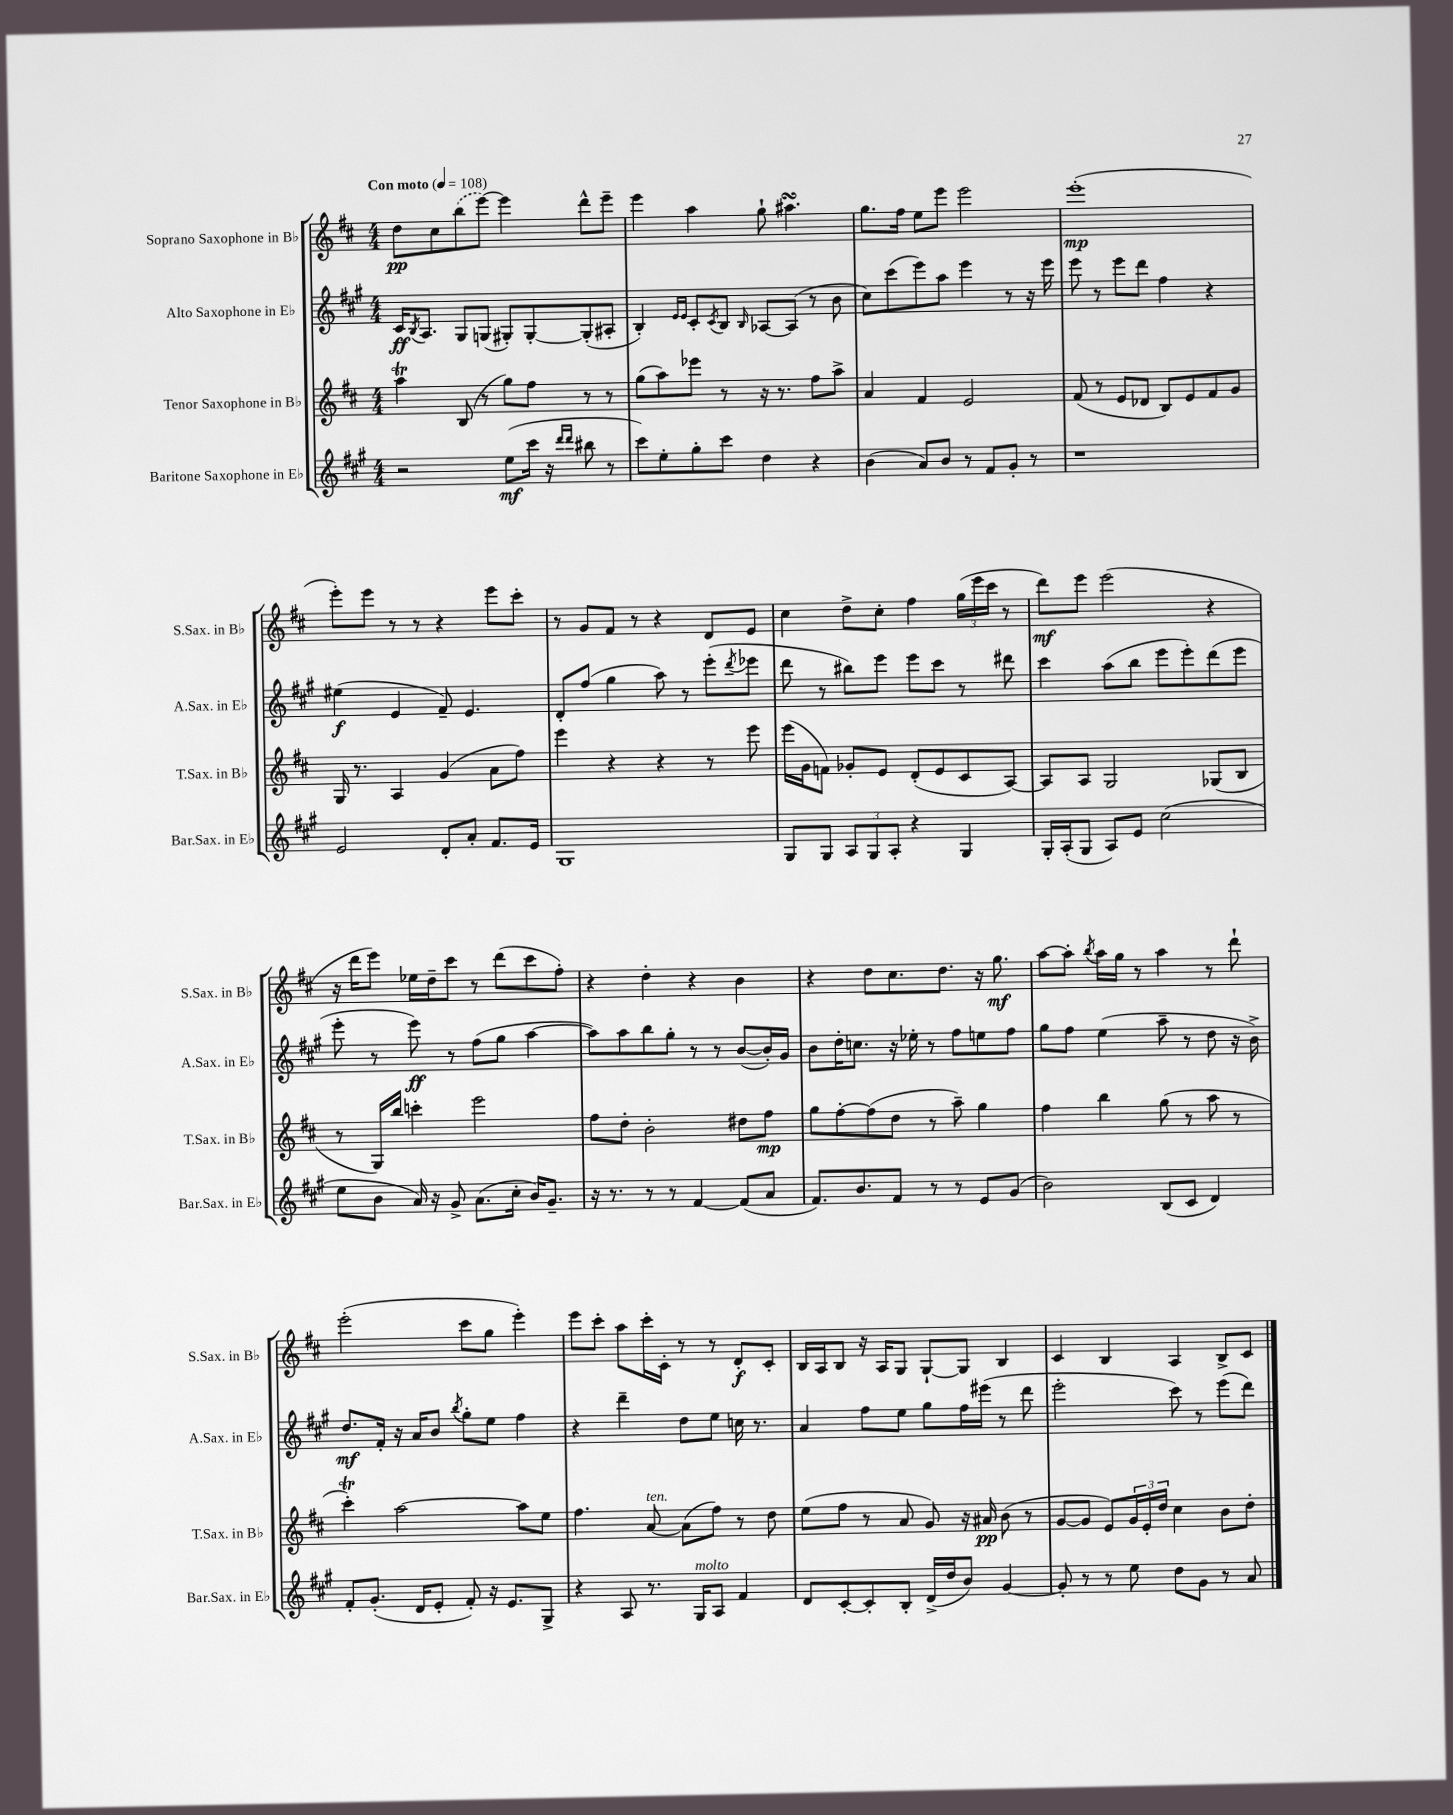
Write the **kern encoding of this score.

**kern	**dynam	**kern	**dynam	**kern	**dynam	**kern	**dynam
*part4	*part4	*part3	*part3	*part2	*part2	*part1	*part1
*staff4	*staff4	*staff3	*staff3	*staff2	*staff2	*staff1	*staff1
*I"Baritone Saxophone in E♭	*	*I"Tenor Saxophone in B♭	*	*I"Alto Saxophone in E♭	*	*I"Soprano Saxophone in B♭	*
*I'Bar.Sax. in E♭	*	*I'T.Sax. in B♭	*	*I'A.Sax. in E♭	*	*I'S.Sax. in B♭	*
*clefG2	*	*clefG2	*	*clefG2	*	*clefG2	*
*k[f#c#g#]	*	*k[f#c#]	*	*k[f#c#g#]	*	*k[f#c#]	*
*M4/4	*	*M4/4	*	*M4/4	*	*M4/4	*
*MM108	*	*MM108	*	*MM108	*	*MM108	*
=1	=1	=1	=1	=1	=1	=1	=1
!	!	!	!	!	!	!LO:TX:a:B:t=Con moto	!
2r	.	4aaT\	.	16c#/KL	ff	8dd\L	pp
.	.	.	.	8qB/	.	.	.
.	.	.	.	8.A/J	.	.	.
.	.	.	.	.	.	8cc#\	.
.	.	(8B/	.	8G#/L	.	(8bb\	.
.	.	8r	.	(8Gn/J	.	[8eee\J)	.
(8ee\L	mf	8gg\L)	.	8G#X'/L)	.	4eee\]	.
16ccc#\Jk	.	8ff#\J	.	[8G#'/	.	.	.
16r	.	.	.	.	.	.	.
16qqddd/LL	.	.	.	.	.	.	.
16qqddd/JJ	.	.	.	.	.	.	.
8bb#X\	.	8r	.	(8G#'/]	.	8ddd^^\L	.
8r	.	8r	.	8A#X'/J	.	8eee~\J	.
=2	=2	=2	=2	=2	=2	=2	=2
8ccc#\L)	.	(8gg\L	.	4B'/)	.	4eee\	.
8ee'\	.	8aa\)	.	.	.	.	.
.	.	.	.	16qqe/LL	.	.	.
.	.	.	.	16qqe/JJ	.	.	.
8gg#'\	.	8eee-X\J	.	8c#'/L	.	4aa\	.
.	.	.	.	8qc#/	.	.	.
8ccc#\J	.	8r	.	8B/J	.	.	.
.	.	.	.	16qqB/	.	.	.
4dd\	.	16r	.	[8A-X/L	.	8gg`\	.
.	.	8.r	.	.	.	.	.
.	.	.	.	(8A-/J]	.	4.aa#XsSsS\	.
4r	.	8ff#\L	.	8r	.	.	.
.	.	8aa^\J	.	8b\	.	.	.
=3	=3	=3	=3	=3	=3	=3	=3
(4b\	.	4a/	.	8cc#\L)	.	8.gg\L	.
.	.	.	.	(8ccc#\	.	.	.
.	.	.	.	.	.	16ff#\Jk	.
8a/L)	.	4f#/	.	8eee\)	.	8ee\L	.
8b/J	.	.	.	8aa\J	.	8eee\J	.
8r	.	2e/	.	4eee\	.	2eee\	.
8f#/L	.	.	.	.	.	.	.
8g#'/J	.	.	.	8r	.	.	.
8r	.	.	.	16r	.	.	.
.	.	.	.	16eee\	.	.	.
=4	=4	=4	=4	=4	=4	=4	=4
1r	.	(8f#/	.	8eee\	.	(1eee'	mp
.	.	8r	.	8r	.	.	.
.	.	8e/L	.	8eee\L	.	.	.
.	.	8d-X/J	.	8ddd\J	.	.	.
.	.	8B/L)	.	4ff#\	.	.	.
.	.	8e/	.	.	.	.	.
.	.	8f#/	.	4r	.	.	.
.	.	8g/J	.	.	.	.	.
!!LO:LB:g=z
=5	=5	=5	=5	=5	=5	=5	=5
2e/	.	16G/	.	(4ee#X\	f	8eee'\L)	.
.	.	8.r	.	.	.	.	.
.	.	.	.	.	.	8eee\J	.
.	.	4A/	.	4e/	.	8r	.
.	.	.	.	.	.	8r	.
8d'/L	.	(4g/	.	8f#~/)	.	4r	.
8a'/J	.	.	.	4.e/	.	.	.
8.f#/L	.	8a\L	.	.	.	8eee\L	.
.	.	8ff#\J)	.	.	.	8ccc#'\J	.
16e/Jk	.	.	.	.	.	.	.
=6	=6	=6	=6	=6	=6	=6	=6
1G#	.	4eee\	.	8d'/L	.	8r	.
.	.	.	.	(8ff#/J	.	8g/L	.
.	.	4r	.	4gg#\	.	8f#/J	.
.	.	.	.	.	.	8r	.
.	.	4r	.	8aa\)	.	4r	.
.	.	.	.	8r	.	.	.
.	.	8r	.	(8eee'\L	.	8d/L	.
.	.	.	.	8qddd/	.	.	.
.	.	8eee\	.	8eee-X\J	.	8e/J	.
=7	=7	=7	=7	=7	=7	=7	=7
8G#/L	.	(16eee\LL	.	8ddd\	.	4cc#\	.
.	.	16g\J	.	.	.	.	.
8G#/J	.	8fn\J)	.	8r	.	.	.
12A/L	.	8g-X'/L	.	8bb#X\L)	.	8dd^\L	.
12G#/	.	.	.	.	.	.	.
.	.	8e/J	.	8eee\J	.	8cc#'\J	.
12A'/J	.	.	.	.	.	.	.
4r	.	(8d'/L	.	8eee\L	.	4ff#\	.
.	.	8e/	.	8ccc#\J	.	.	.
4G#/	.	8c#/	.	8r	.	(24gg\LL	.
.	.	.	.	.	.	24eee\	.
.	.	.	.	.	.	24ccc#\JJ	.
.	.	[8A/J)	.	8ddd#X\	.	8r	.
=8	=8	=8	=8	=8	=8	=8	=8
16G#'/LL	.	8A/L]	.	4ccc#\	.	8ddd\L)	mf
(16A'/J	.	.	.	.	.	.	.
8G#/J	.	8A/J	.	.	.	8eee\J	.
8A/L)	.	2G/	.	(8aa\L	.	(2eee\	.
8e/J	.	.	.	8bb\J	.	.	.
(2cc#\	.	.	.	8eee\L	.	.	.
.	.	.	.	8eee'\)	.	.	.
.	.	(8G-X/L	.	(8ddd\	.	4r	.
.	.	8B/J	.	8eee\J	.	.	.
!!LO:LB:g=z
=9	=9	=9	=9	=9	=9	=9	=9
8ee\L	.	8r	.	8eee'\	.	16r	.
.	.	.	.	.	.	16ddd\KL	.
8b\J	.	16G/LL)	.	8r	.	8eee\J)	.
.	.	16bb/JJ	.	.	.	.	.
16a/)	.	4cccn'\	.	8eee\)	ff	16ee-X\LL	.
16r	.	.	.	.	.	16dd~\J	.
8g#^/	.	.	.	8r	.	8ccc#\J	.
(8.a\L	.	2eee\	.	(8ff#\L	.	8r	.
.	.	.	.	8gg#\J	.	(8ddd\L	.
16cc#'\Jk	.	.	.	.	.	.	.
16b/KL)	.	.	.	[4aa\	.	8ccc#\	.
8.g#~/J	.	.	.	.	.	.	.
.	.	.	.	.	.	8ff#'\J)	.
=10	=10	=10	=10	=10	=10	=10	=10
16r	.	8ff#\L	.	8aa\L])	.	4r	.
8.r	.	.	.	.	.	.	.
.	.	8dd'\J	.	8aa\	.	.	.
8r	.	2b'\	.	8bb\	.	4dd'\	.
8r	.	.	.	8gg#'\J	.	.	.
[4f#/	.	.	.	8r	.	4r	.
.	.	.	.	8r	.	.	.
(8f#/L]	.	8dd#X\L	.	([8b/L	.	4b\	.
8a/J	.	8ff#\J	mp	16b'/L])	.	.	.
.	.	.	.	16g#/JJ	.	.	.
=11	=11	=11	=11	=11	=11	=11	=11
8.f#/L)	.	8gg\L	.	8b\L	.	4r	.
.	.	[8ff#'\	.	16dd'\K	.	.	.
8.b/	.	.	.	8.ccn\J	.	.	.
.	.	(8ff#\]	.	.	.	8dd\L	.
8f#/J	.	8dd\J	.	16r	.	8.cc#\	.
.	.	.	.	16ee-X'\	.	.	.
8r	.	8r	.	8r	.	.	.
.	.	.	.	.	.	8.dd\J	.
8r	.	8aa~\)	.	8ff#\L	.	.	.
8e/L	.	4gg\	.	8een\	.	16r	.
.	.	.	.	.	.	8.gg\	mf
(8g#/J	.	.	.	8ff#\J	.	.	.
=12	=12	=12	=12	=12	=12	=12	=12
2b\)	.	4ff#\	.	8gg#\L	.	[8aa\L	.
.	.	.	.	8ff#\J	.	8aa'\J]	.
.	.	.	.	.	.	8qbb/	.
.	.	4bb\	.	(4ee\	.	16aa\LL	.
.	.	.	.	.	.	16gg\JJ	.
.	.	.	.	.	.	8r	.
(8B/L	.	(8gg\	.	8aa~\	.	4aa\	.
8c#/J	.	8r	.	8r	.	.	.
4d/)	.	8aa\	.	8dd\	.	8r	.
.	.	8r	.	16r	.	8ddd`\	.
.	.	.	.	16b^\)	.	.	.
!!LO:LB:g=z
=13	=13	=13	=13	=13	=13	=13	=13
8f#'/L	.	4ccc#t'\)	.	8.dd/L	mf	(2eee'\	.
(8.g#'/J	.	.	.	.	.	.	.
.	.	.	.	16f#'/Jk	.	.	.
.	.	[2aa\	.	16r	.	.	.
16d/KL	.	.	.	16a/KL	.	.	.
8e'/J	.	.	.	8b/J	.	.	.
.	.	.	.	8qbb/	.	.	.
8f#'/)	.	.	.	8gg#'\L	.	8ccc#\L	.
16r	.	.	.	8ee\J	.	8gg\J	.
8.e/L	.	.	.	.	.	.	.
.	.	8aa\L]	.	4ff#\	.	4eee'\)	.
8G#^/J	.	8ee\J	.	.	.	.	.
=14	=14	=14	=14	=14	=14	=14	=14
4r	.	4.ff#\	.	4r	.	8eee\L	.
.	.	.	.	.	.	8ccc#'\J	.
8A/	.	.	.	4ddd~\	.	8aa\L	.
!	!	!LO:TX:a:i:t=ten.	!	!	!	!	!
8.r	.	[8a/	.	.	.	16ccc#'\L	.
.	.	.	.	.	.	16c#'\JJ	.
.	.	(8a\L]	.	8dd\L	.	8r	.
!LO:TX:a:i:t=molto	!	!	!	!	!	!	!
16G#/KL	.	.	.	.	.	.	.
8A/J	.	8ff#\J)	.	8ee\J	.	8r	.
4f#/	.	8r	.	16ccn\	.	8d'/L	f
.	.	.	.	8.r	.	.	.
.	.	8dd\	.	.	.	8c#'/J	.
=15	=15	=15	=15	=15	=15	=15	=15
8d/L	.	(8ee\L	.	4a/	.	16B/LL	.
.	.	.	.	.	.	16A/J	.
[8c#'/	.	8ff#\J	.	.	.	8B/J	.
8c#'/]	.	8r	.	8ff#\L	.	16r	.
.	.	.	.	.	.	16A/KL	.
8B'/J	.	8a/	.	8ee\J	.	8G/J	.
(16d^/LL	.	8g/)	.	8gg#\L	.	[8G`/L	.
16dd/J	.	.	.	.	.	.	.
8b/J)	.	16r	.	16ff#\L	.	8G/J]	.
.	.	16a#X/	pp	(16eee#X\JJ	.	.	.
[4g#/	.	(8b\	.	8r	.	4B/	.
.	.	8r	.	8ddd\	.	.	.
=16	=16	=16	=16	=16	=16	=16	=16
8g#'/]	.	[8g/L	.	2eee'\	.	4c#/	.
8r	.	8g/J]	.	.	.	.	.
8r	.	8e/L)	.	.	.	4B/	.
8ee\	.	24g/L	.	.	.	.	.
.	.	24e'/	.	.	.	.	.
.	.	24dd/JJ	.	.	.	.	.
8dd\L	.	4cc#\	.	8ccc#\)	.	4A/	.
8g#\J	.	.	.	8r	.	.	.
8r	.	8b\L	.	(8eee\L	.	8B^/L	.
8a/	.	8dd'\J	.	8ddd\J)	.	8c#/J	.
==	==	==	==	==	==	==	==
*-	*-	*-	*-	*-	*-	*-	*-
